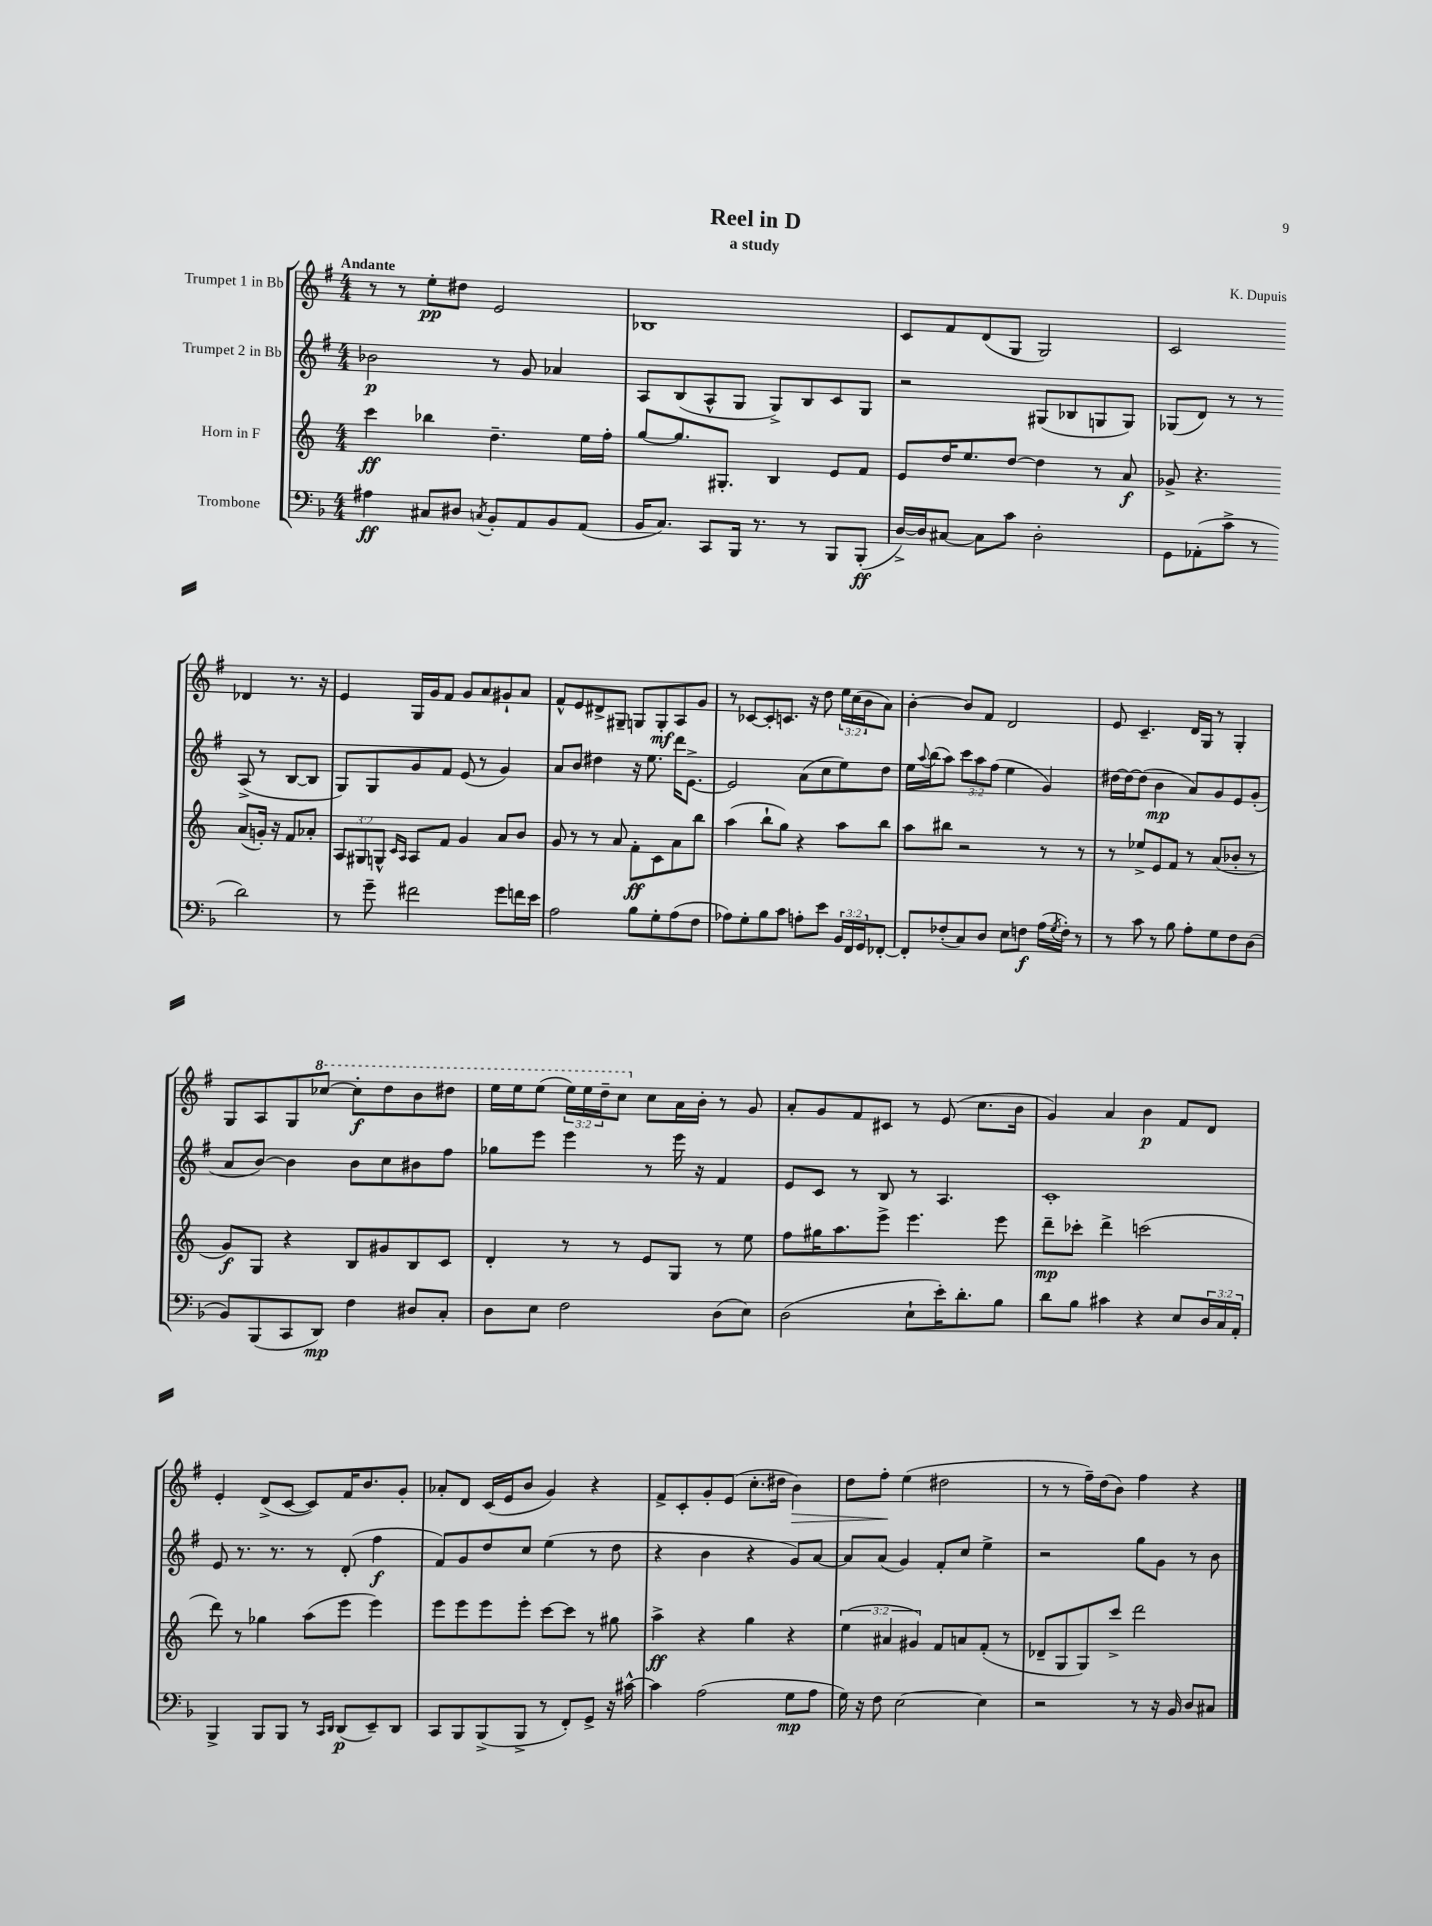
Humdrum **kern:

**kern	**kern	**kern	**kern
*staff4	*staff3	*staff2	*staff1
*clefF4	*clefG2	*clefG2	*clefG2
*k[b-]	*k[]	*k[f#]	*k[f#]
*M4/4	*M4/4	*M4/4	*M4/4
4A#	4ccc	2b-	8r
.	.	.	8r
8C#	4bb-	.	8ee'
8D#	.	.	8dd#
8qC	.	.	.
8BB-'	4.dd~	8r	2e
8AA	.	8g	.
8BB-	.	4a-	.
(8AA	16ee	.	.
.	16ff'	.	.
=	=	=	=
16BB-	[8gg	8A	1B-
8.C)	.	.	.
.	8.gg]	(8B	.
8CC	.	8A^^	.
.	8.G#'	.	.
16BBB-	.	8G	.
8.r	.	.	.
.	4B	8G^)	.
8r	.	8B	.
8BBB-	8e	8c	.
(8BBB-'	8f	8G	.
=	=	=	=
[16D^)	8e	2r	8c
16D]	.	.	.
[8C#	16dd	.	8f#
.	8.ee	.	.
8C#]	.	.	(8d
8c	[8dd	.	8G
2D'	4dd]	(8G#	2G)
.	.	8B-	.
.	8r	8G	.
.	8a	8G)	.
=	=	=	=
8GG	8g-^	(8G-	2c
(8AA-'	4.r	8d)	.
8c^	.	8r	.
8r	.	8r	.
2d)	(8a	(8A^	4d-
.	16g')	8r	.
.	16r	.	.
.	8f	[8B	8.r
.	8a-'	8B]	.
.	.	.	16r
=	=	=	=
8r	12A	8G)	4e
.	12G#	.	.
8g~	.	8G	.
.	12G^^	.	.
.	16qqc	.	.
.	16qqA	.	.
2f#	8A	8g	16G
.	.	.	16g
.	8f	8f#	8f#
.	4g	(8e	8g
.	.	8r	8a
8g	8a	4g)	8g#`
16f	8b	.	8a
16e	.	.	.
=	=	=	=
2A	8g	8a	8f#^^
.	8r	8b	8e
.	8r	4dd#	8d#^
.	8a	.	8G#~
8B-	8f'	16r	8G
.	.	8.ee	.
8G'	8c	.	8G'
(8A	8a	16ddd	8A
.	.	[8.e^	.
8F	8bb	.	8g
=	=	=	=
8A-)	(4aa	2e]	8r
8G'	.	.	[8c-
8B-	8bb`	.	8c-']
8c	8gg)	.	8.c
8A'	4r	(8a	.
.	.	.	16r
8e	.	8cc	8dd
24BB-	8aa	8ee)	24ee
24FF	.	.	(24cc
24GG	.	.	24b
[8FF-'	8bb	8dd	8a)
=	=	=	=
8FF-']	8aa	16ee	[4b'
.	.	8qqaa	.
.	.	(16bb	.
(8F-'	8bb#	8aa)	.
8C)	2r	12ccc	8b]
.	.	12aa	.
8D	.	.	8f#
.	.	(12ff#	.
8E	.	4ee	2d
8F	.	.	.
(16A	8r	4g)	.
8qG	.	.	.
16F')	.	.	.
8r	8r	.	.
=	=	=	=
8r	8r	[16dd#	8e
.	.	16dd#_	.
8c	8ee-^	(8dd#]	4.c~
8r	8e	4b	.
8B-	8f	.	.
8A'	8r	8a)	16d
.	.	.	16G
8G	(8a	8g	8r
8F	8b-'	8e	4G'
(8D	8r	(8g'	.
=	=	=	=
8BB-)	8g)	8a	8G
(8BBB-	8G	[8b)	8A
8CC	4r	4b]	8G
8DD)	.	.	[8ccc-
4F	8B	8b	8ccc-']
.	8g#	8cc	8ddd
8D#	8B	8b#	8bb
8C'	8c	8ff#	8ddd#
=	=	=	=
8D	4d'	8gg-	16eee
.	.	.	16eee
8E	.	8eee	(8eee
2F	8r	4eee	24eee)
.	.	.	24eee
.	.	.	24ddd~
.	8r	.	8ccc
.	8e	8r	8cc
.	8G	16eee	16a
.	.	16r	16b'
(8D	8r	4f#	8r
8E)	8ee	.	8g
=	=	=	=
(2D	8ff	8e	8a'
.	16gg#	8c	8g
.	8.aa	.	.
.	.	8r	8f#
.	8eee^	8B	8c#
8E`	4.eee	8r	8r
16e')	.	4.A	(8e
8.d'	.	.	.
.	.	.	8.cc
8B-	8eee	.	.
.	.	.	16b
=	=	=	=
8d	8ddd~	1c'	4g)
8B-	8ccc-'	.	.
4c#	4ddd^	.	4a
4r	(2ccc	.	4b
8E	.	.	8f#
24D	.	.	8d
24C	.	.	.
24AA'	.	.	.
=	=	=	=
4BBB-^	8ddd)	8e	4e'
.	8r	8.r	.
8BBB-	4gg-	.	(8d^
.	.	8.r	.
8BBB-	.	.	[8c
8r	(8aa	8r	8c])
16qqCC	.	.	.
16qqDD	.	.	.
(8DD	8eee	(8d'	16f#
.	.	.	8.b
8EE~)	4eee)	4ff#	.
8DD	.	.	8g'
=	=	=	=
8CC	8eee	8f#)	8a-'
8BBB-	8eee	8g	8d
(8BBB-^	8eee	8dd	(16c
.	.	.	16e
8BBB-^	8eee'	8cc	8b
8r	[8ccc	(4ee	4g)
8FF')	8ccc]	.	.
8GG^	8r	8r	4r
16r	8gg#	8dd	.
[16c#^^	.	.	.
=	=	=	=
4c#]	4aa^	4r	8f#^
.	.	.	8c'
(2A	4r	4b	8g'
.	.	.	(8e
.	4gg	4r	8.cc'
.	.	.	16dd#
8G	4r	8g)	4b)
8A	.	[8a	.
=	=	=	=
16G)	(6ee	8a]	8dd
16r	.	.	.
8F	.	(8a	8ff#'
.	6a#	.	.
[2E	.	4g)	(4ee
.	6g#)	.	.
.	8f	8f#'	2dd#
.	8a	8cc	.
4E]	(8f'	4ee^	.
.	8r	.	.
=	=	=	=
2r	8d-~	2r	8r
.	8G	.	8r
.	8G)	.	16ff#~)
.	.	.	(16dd
.	8ccc^	.	8b)
8r	2ddd	8gg	4ff#
16r	.	8g	.
16BB-	.	.	.
8D	.	8r	4r
8C#	.	8b	.
==	==	==	==
*-	*-	*-	*-
